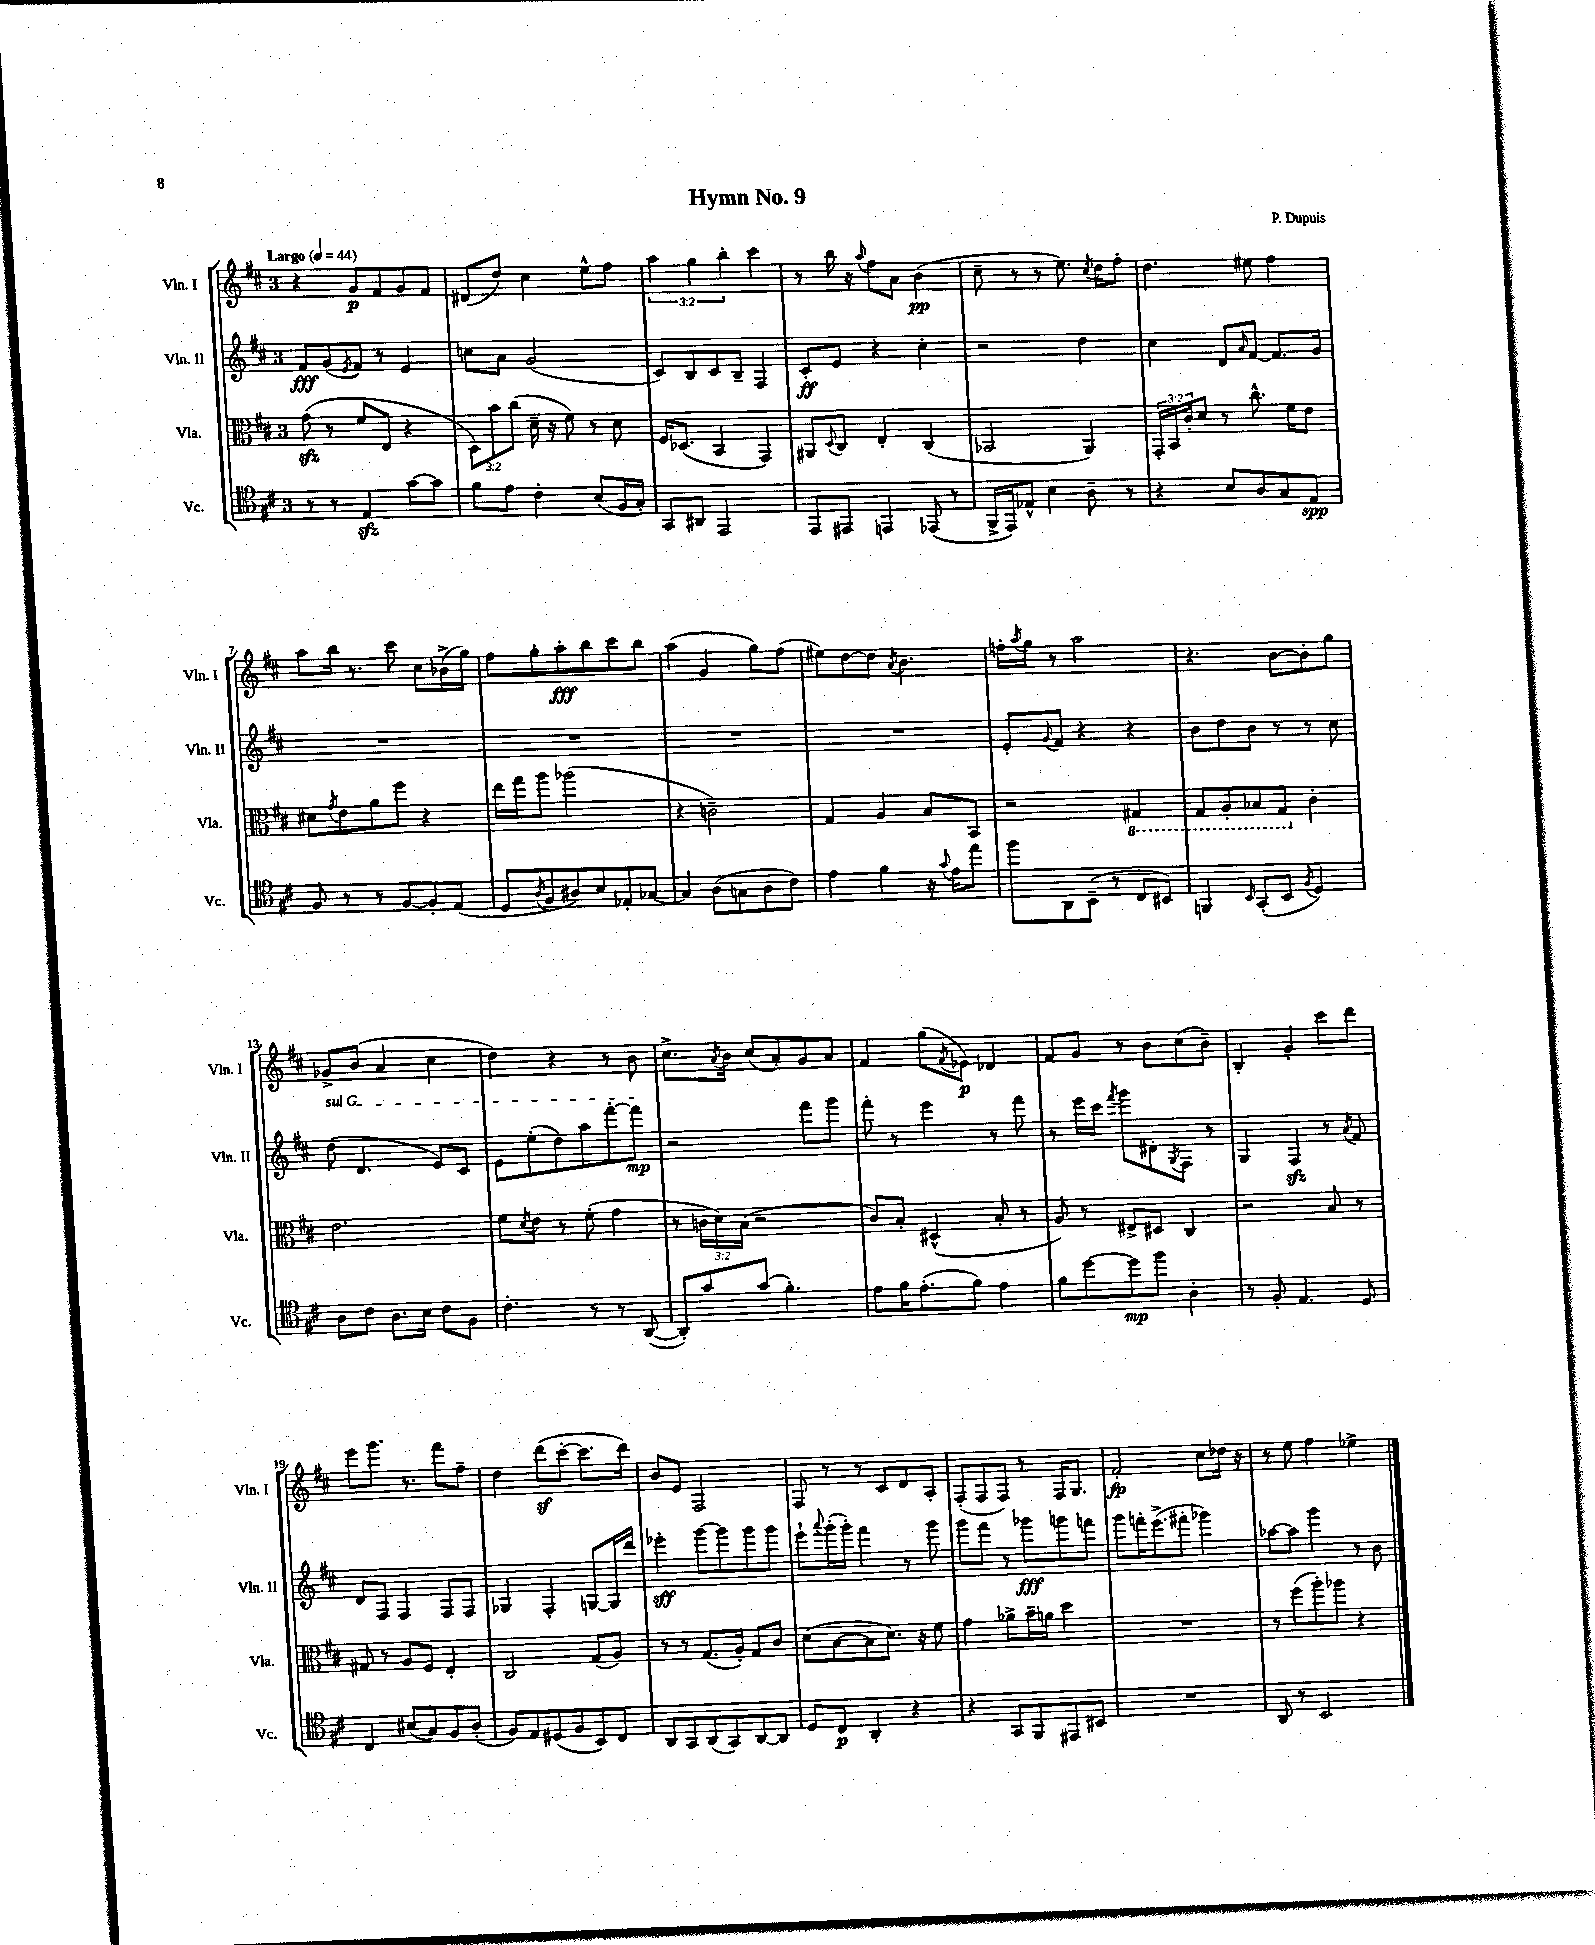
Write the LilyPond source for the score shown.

\header { title = "Hymn No. 9" composer = "P. Dupuis" }
<<
\new StaffGroup <<
\new Staff = "s0" \with { instrumentName = "Vln. I" shortInstrumentName = "Vln. I" } {
    \clef treble \key d \major \once \override Staff.TimeSignature.style = #'single-digit \time 3/4 \override Staff.TupletNumber.text = #tuplet-number::calc-fraction-text \tempo "Largo" 4 = 44
    r4 g'8\p fis'8 g'8 fis'8 |
    dis'8( d''8) cis''4 e''8-^ fis''8 |
    \tuplet 3/2 { a''4 g''4 b''4-. } cis'''4 |
    r8 b''16 r16 \appoggiatura { a''8 } fis''8 a'8 b'4\pp( |
    cis''8-- r8 r8 e''8.) \acciaccatura { cis''8 } d''16 fis''8-. |
    d''4. eis''8 fis''4 |
    a''8 b''16 r8. cis'''8 cis''8 bes'16->( g''16) |
    fis''8 g''8-. a''8-.\fff b''8 cis'''8 b''8 |
    a''4( g'4 g''8) fis''8( |
    eis''8) d''8~ d''8 \acciaccatura { a'8 } b'4. |
    f''16-. \acciaccatura { a''8 } g''16 r8 a''2 |
    r4. b'8~ b'8-. g''8 |
    ges'8-> b'8( a'4 cis''4 |
    d''4) r4 r8 b'8 |
    cis''8.-> \acciaccatura { a'8 } b'16 cis''8( a'8-.) g'8 a'8 |
    fis'4 g''8( \acciaccatura { fis'8 } ees'8\p) des'4 |
    fis'8 g'8 r8 b'8 cis''8( b'8--) |
    b4-. g'4-. cis'''8 d'''8 |
    e'''8 g'''8. r8. fis'''8 fis''8-- |
    d''4 d'''8\sf( cis'''8~-. cis'''8. d'''16) |
    b'8 e'8 fis2 |
    fis8 r8 r8 cis'8 d'8 a8-. |
    fis8-.( fis8 fis8) r8 fis16 g8. |
    fis'2-.\fp cis''8 des''16 r16 |
    r8 e''8 fis''4 ees''4-> \bar "|." |
}
\new Staff = "s1" \with { instrumentName = "Vln. II" shortInstrumentName = "Vln. II" } {
    \clef treble \key d \major \once \override Staff.TimeSignature.style = #'single-digit \time 3/4
    fis'8\fff g'8( \acciaccatura { e'8 } fis'8) r8 e'4 |
    c''8 a'8 g'2( |
    cis'8) b8 cis'8 b8-- fis4 |
    cis'8-.\ff e'8 r4 cis''4-. |
    r2 d''4 |
    cis''4 d'8 \grace { a'16 } fis'8~ fis'8. g'16 |
    R2. |
    R2. |
    R2. |
    R2. |
    e'8-. \appoggiatura { g'8 } fis'8 r4 r4 |
    b'8 d''8 b'8 r8 r8 cis''8 |
    \once \override TextSpanner.bound-details.left.text = \markup { \italic "sul G" } d''8\startTextSpan( d'4. e'8) cis'8 |
    e'8 e''8-.( d''8) a''8 fis'''8~-. fis'''8\mp\stopTextSpan |
    r2 fis'''8 g'''8 |
    fis'''8-. r8 e'''4 r8 fis'''8 |
    r8 e'''16 cis'''16 \acciaccatura { fis'''8 } g'''8 dis'8-. \acciaccatura { g8 } fis8 r8 |
    g4 fis4\sfz r8 \acciaccatura { a'8 } fis'8 |
    d'8 fis8 fis4 fis8 fis8 |
    ges4 fis4-. g8~ g16 d'''16 |
    ees'''4-.\sff g'''8~ g'''8 g'''8 g'''8 |
    e'''8-! \appoggiatura { a'''8 } g'''16-.( g'''16-.) fis'''4 r8 g'''8 |
    g'''8 fis'''8 r8 ges'''8\fff g'''8 f'''8 |
    g'''8 f'''16-. e'''8.->( fis'''8-. ges'''4) |
    aes''8~ aes''8 g'''4 r8 b'8 \bar "|." |
}
\new Staff = "s2" \with { instrumentName = "Vla." shortInstrumentName = "Vla." } {
    \clef alto \key d \major \once \override Staff.TimeSignature.style = #'single-digit \time 3/4 \override Staff.TupletNumber.text = #tuplet-number::calc-fraction-text
    g'8\sfz( r8 fis'8 e8 r4 |
    \tuplet 3/2 { d8) b'8 cis''8( } d'16-- r16 fis'8) r8 d'8 |
    fis16 des8.( b,4 g,4) |
    ais,8 \appoggiatura { d8 } cis8 e4-. cis4( |
    bes,2 a,4) |
    \tuplet 3/2 { g,16-. b,16 cis'16-. } d'8 r8 cis''8.-^ fis'16 e'8 |
    dis'8 \acciaccatura { g'8 } e'8 a'8 fis''8 r4 |
    e''16 g''16 a''8 aes''2( |
    r4 c'2--) |
    g4 a4 b8 b,8 |
    r2 \ottava #-1 gis,4 |
    g,8 a,8-. bes,8 g,8 \ottava #0 cis'4-. |
    e'2. |
    fis'8 \acciaccatura { d'8 } e'8 r8 fis'8-.( g'4 |
    r8 \tuplet 3/2 { c'16 d'16) b16( } r2 |
    cis'8) b8-. dis4-^( b8-. r8 |
    a8) r8 eis8-> dis8 cis4 |
    r2 b8 r8 |
    gis8 r8 a8 fis8 e4-. |
    cis2 g8( a8) |
    r8 r8 g8.( a16-.) g8 cis'8 |
    d'8( b8~ b8 d'8.) r16 fis'8 |
    g'4 aes'8-> b'16-- a'16 d''4 |
    R2. |
    r8 fis''8( a''8-.) aes''8 r4 \bar "|." |
}
\new Staff = "s3" \with { instrumentName = "Vc." shortInstrumentName = "Vc." } {
    \clef tenor \key d \major \once \override Staff.TimeSignature.style = #'single-digit \time 3/4
    r8 r8 e4\sfz g'8~ g'8 |
    fis'8 e'8 cis'4-. b8( fis16 g16-.) |
    g,8 ais,8 e,2 |
    e,8 eis,8 e,4 ees,8( r8 |
    fis,16-> e,16) ees8-^ b4 a8-- r8 |
    r4 b8 a8 g8 e8\spp |
    fis8 r8 r8 fis8~ fis8-. e8( |
    d8 \acciaccatura { a8 } fis8 ais8) b8 ees8-. ges8~ |
    ges4 a8( g8 a8 cis'8) |
    e'4 fis'4 r16 \appoggiatura { g'8 } e'16 e''8 |
    fis''8 a,8 b,8--( r8 cis8 bis,8) |
    f,4 \grace { b,16 } g,8-.( b,8 \acciaccatura { fis8 } d4) |
    a8 cis'8 a8. b16 cis'8 fis8 |
    cis'4.-. r8 r8 a,8~( |
    a,8-.) g'8 g'8( fis'4.-.) |
    e'8 fis'16 e'8.-.( fis'8) e'4 |
    fis'8 d''8~ d''8\mp fis''8 a4-. |
    r8 fis8-. e4. d8 |
    cis4 bis8( g8) fis8 a8-.( |
    fis8) e8 dis8( fis8 b,8) cis8 |
    a,8 g,8 a,8( g,8) a,8~ a,8 |
    d8 cis8\p a,4-. r4 |
    r4 g,8 fis,8 eis,8 bis,8 |
    R2. |
    a,8 r8 b,2 \bar "|." |
}
>>
>>
